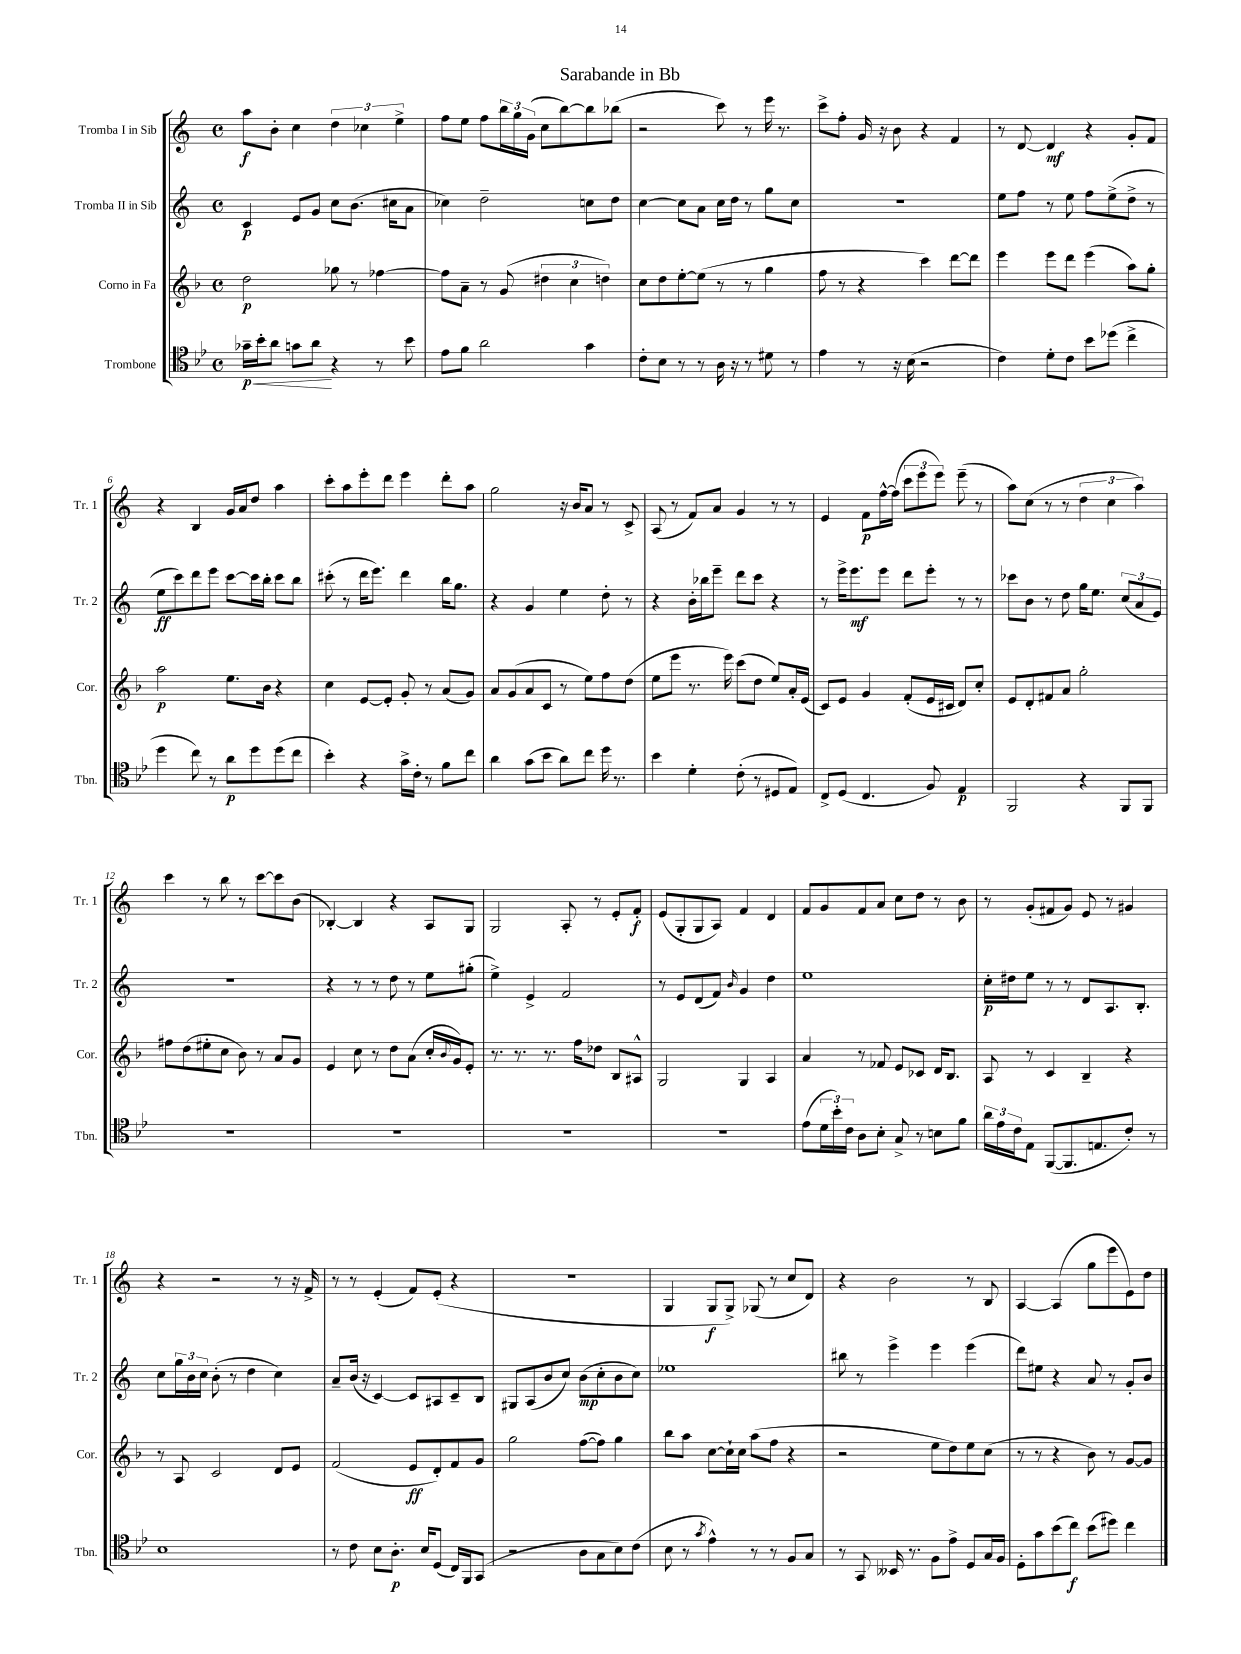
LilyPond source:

\header { title = "Sarabande in Bb" }
<<
\new StaffGroup <<
\new Staff = "s0" \with { instrumentName = "Tromba I in Sib" shortInstrumentName = "Tr. 1" } {
    \clef treble \key c \major \defaultTimeSignature \time 4/4
    a''8\f b'8-. c''4 \tuplet 3/2 { d''4 ces''4 e''4-> } |
    f''8 e''8 f''8 \tuplet 3/2 { b''16 g''16 g'16( } c''8 b''8~) b''8 bes''8( |
    r2 c'''8) r8 e'''16 r8. |
    c'''8-> f''8-. g'16 r16 b'8 r4 f'4 |
    r8 d'8~ d'4\mf r4 g'8-. f'8 |
    r4 b4 g'16 a'16 d''8 a''4 |
    c'''8-. a''8 e'''8-. d'''8 e'''4 d'''8-. a''8 |
    g''2 r16 b'16 a'8 r8 c'8-> |
    a8( r8 f'8) a'8 g'4 r8 r8 |
    e'4 f'8\p f''16~-^ f''16( \tuplet 3/2 { c'''8 e'''8 e'''8) } e'''8--( r8 |
    a''8) c''8( r8 r8 \tuplet 3/2 { d''4 c''4 a''4) } |
    c'''4 r8 b''8 r8 c'''8~ c'''8 b'8( |
    bes4~-.) bes4 r4 a8 g8 |
    g2 a8-. r8 e'8-. f'8-.\f |
    e'8( g8-. g8 a8) f'4 d'4 |
    f'8 g'8 f'8 a'8 c''8 d''8 r8 b'8 |
    r8 g'8-.( fis'8 g'8) e'8 r8 gis'4 |
    r4 r2 r8 r16 f'16-> |
    r8 r8 e'4-.( f'8) e'8-.( r4 |
    R1 |
    g4 g8\f g8->) ges8( r8 c''8 d'8) |
    r4 b'2 r8 b8 |
    a4~ a4( g''8 e'''8 e'8) d''8 \bar "|." |
}
\new Staff = "s1" \with { instrumentName = "Tromba II in Sib" shortInstrumentName = "Tr. 2" } {
    \clef treble \key c \major \defaultTimeSignature \time 4/4
    c'4\p e'8 g'8 c''8 b'8.( cis''16 a'8 |
    ces''4) d''2-- c''8 d''8 |
    c''4~ c''8 a'8 c''16 d''16 r8 g''8 c''8 |
    R1 |
    e''8 f''8 r8 e''8 f''8 e''8->( d''8-> r8 |
    e''8\ff c'''8) d'''8 e'''8 c'''8~ c'''16 b''16-. c'''8 b''8 |
    cis'''8-.( r8 d'''16 e'''8.) d'''4 b''16 g''8. |
    r4 g'4 e''4 d''8-. r8 |
    r4 b'16-. bes''16 e'''8-- d'''8 c'''8 r4 |
    r8 e'''16-> e'''8.\mf e'''8 d'''8 e'''8-. r8 r8 |
    ces'''8 b'8 r8 d''8 g''16 e''8. \tuplet 3/2 { c''8( a'8 e'8) } |
    R1 |
    r4 r8 r8 d''8 r8 e''8 gis''8-.( |
    e''4->) e'4-> f'2 |
    r8 e'8 d'8( f'8) \grace { b'16 } g'4 d''4 |
    e''1 |
    c''16-.\p dis''16 e''8 r8 r8 d'8 a8. b8.-. |
    c''8 \tuplet 3/2 { g''16 b'16 c''16 } b'8-.( r8 d''4 c''4) |
    a'8-- b'16( r16 c'4~) c'8 ais8 c'8-- b8 |
    gis8 a8( b'8 c''8) b'8\mp( c''8-. b'8 c''8) |
    ees''1 |
    bis''8 r8 e'''4-> e'''4 e'''4( |
    d'''8) eis''8 r4 a'8 r8 g'8-. b'8 \bar "|." |
}
\new Staff = "s2" \with { instrumentName = "Corno in Fa" shortInstrumentName = "Cor." } {
    \clef treble \key f \major \defaultTimeSignature \time 4/4
    d''2\p ges''8 r8 fes''4~ |
    fes''8 a'8-- r8 g'8( \tuplet 3/2 { dis''4 c''4 d''4) } |
    c''8 d''8 e''8~-. e''8( r8 r8 g''4 |
    f''8 r8 r4 c'''4) d'''8~ d'''8 |
    e'''4 e'''8 d'''8 e'''4( a''8) g''8-. |
    a''2\p e''8. bes'16 r4 |
    c''4 e'8~ e'8-. g'8-. r8 a'8( g'8) |
    a'8 g'8( a'8 c'8 r8 e''8) f''8 d''8( |
    e''8 e'''8 r8. e'''16) c'''8( d''8 e''8) a'16-. e'16( |
    c'8) e'8 g'4 f'8-.( e'16 cis'16 d'8) c''8-. |
    e'8 d'8-. fis'8 a'8 g''2-. |
    fis''8 d''8( eis''8-. c''8 bes'8) r8 a'8 g'8 |
    e'4 c''8 r8 d''8 a'8( c''16-. \appoggiatura { bes'8 } g'16) e'8-. |
    r8. r8. r8. f''16 des''8 bes8 ais8-^ |
    g2 g4 a4 |
    a'4 r8 fes'8 e'8 ces'8 d'16 bes8. |
    a8 r8 c'4 bes4-- r4 |
    r8 a8 c'2 d'8 e'8 |
    f'2( e'8\ff d'8-.) f'8 g'8 |
    g''2 f''8~( f''8) g''4 |
    bes''8 a''8 c''8~ c''16-! c''16 a''8( f''8 r4 |
    r2 e''8 d''8) e''8 c''8( |
    r8 r8 r4 bes'8) r8 g'8~ g'8 \bar "|." |
}
\new Staff = "s3" \with { instrumentName = "Trombone" shortInstrumentName = "Tbn." } {
    \clef tenor \key bes \major \defaultTimeSignature \time 4/4
    ges'16--\p\< bes'16-. a'8 g'8 a'8\! r4 r8 bes'8 |
    ees'8 f'8 a'2 g'4 |
    c'8-. bes8 r8 r8 a16 r16 r8 dis'8 r8 |
    ees'4 r8 r16 bes16( r2 |
    c'4) d'8-. c'8 bes'8 des''8( c''4-> |
    d''4 c''8) r8 a'8\p d''8 d''8( c''8 |
    bes'4-.) r4 g'16-> c'16-. r8 f'8 c''8 |
    a'4 g'8( bes'8 a'8) c''8 d''16 r8. |
    bes'4 d'4-. c'8-.( r8 dis8 ees8) |
    c8-> d8( c4. f8) ees4\p |
    f,2 r4 f,8 f,8 |
    R1 |
    R1 |
    R1 |
    R1 |
    ees'8( \tuplet 3/2 { d'16 bes'16-.) c'16 } a8 bes8-. g8-> r8 b8 f'8 |
    \tuplet 3/2 { a'16 ees'16 c'16 } ees8 f,8~( f,8. e8. c'8-.) r8 |
    bes1 |
    r8 c'8 bes8 a8.-.\p bes16 d8( c16) f,16 g,8( |
    r2 a8 g8 bes8) c'8( |
    bes8 r8 \acciaccatura { g'8 } ees'4-^) r8 r8 f8 g8 |
    r8 g,8 beses,16 r8. f8 ees'8-> d8 g16 f16 |
    d8-. g'8 bes'8( c''8\f) bes'8( dis''8) c''4 \bar "|." |
}
>>
>>
